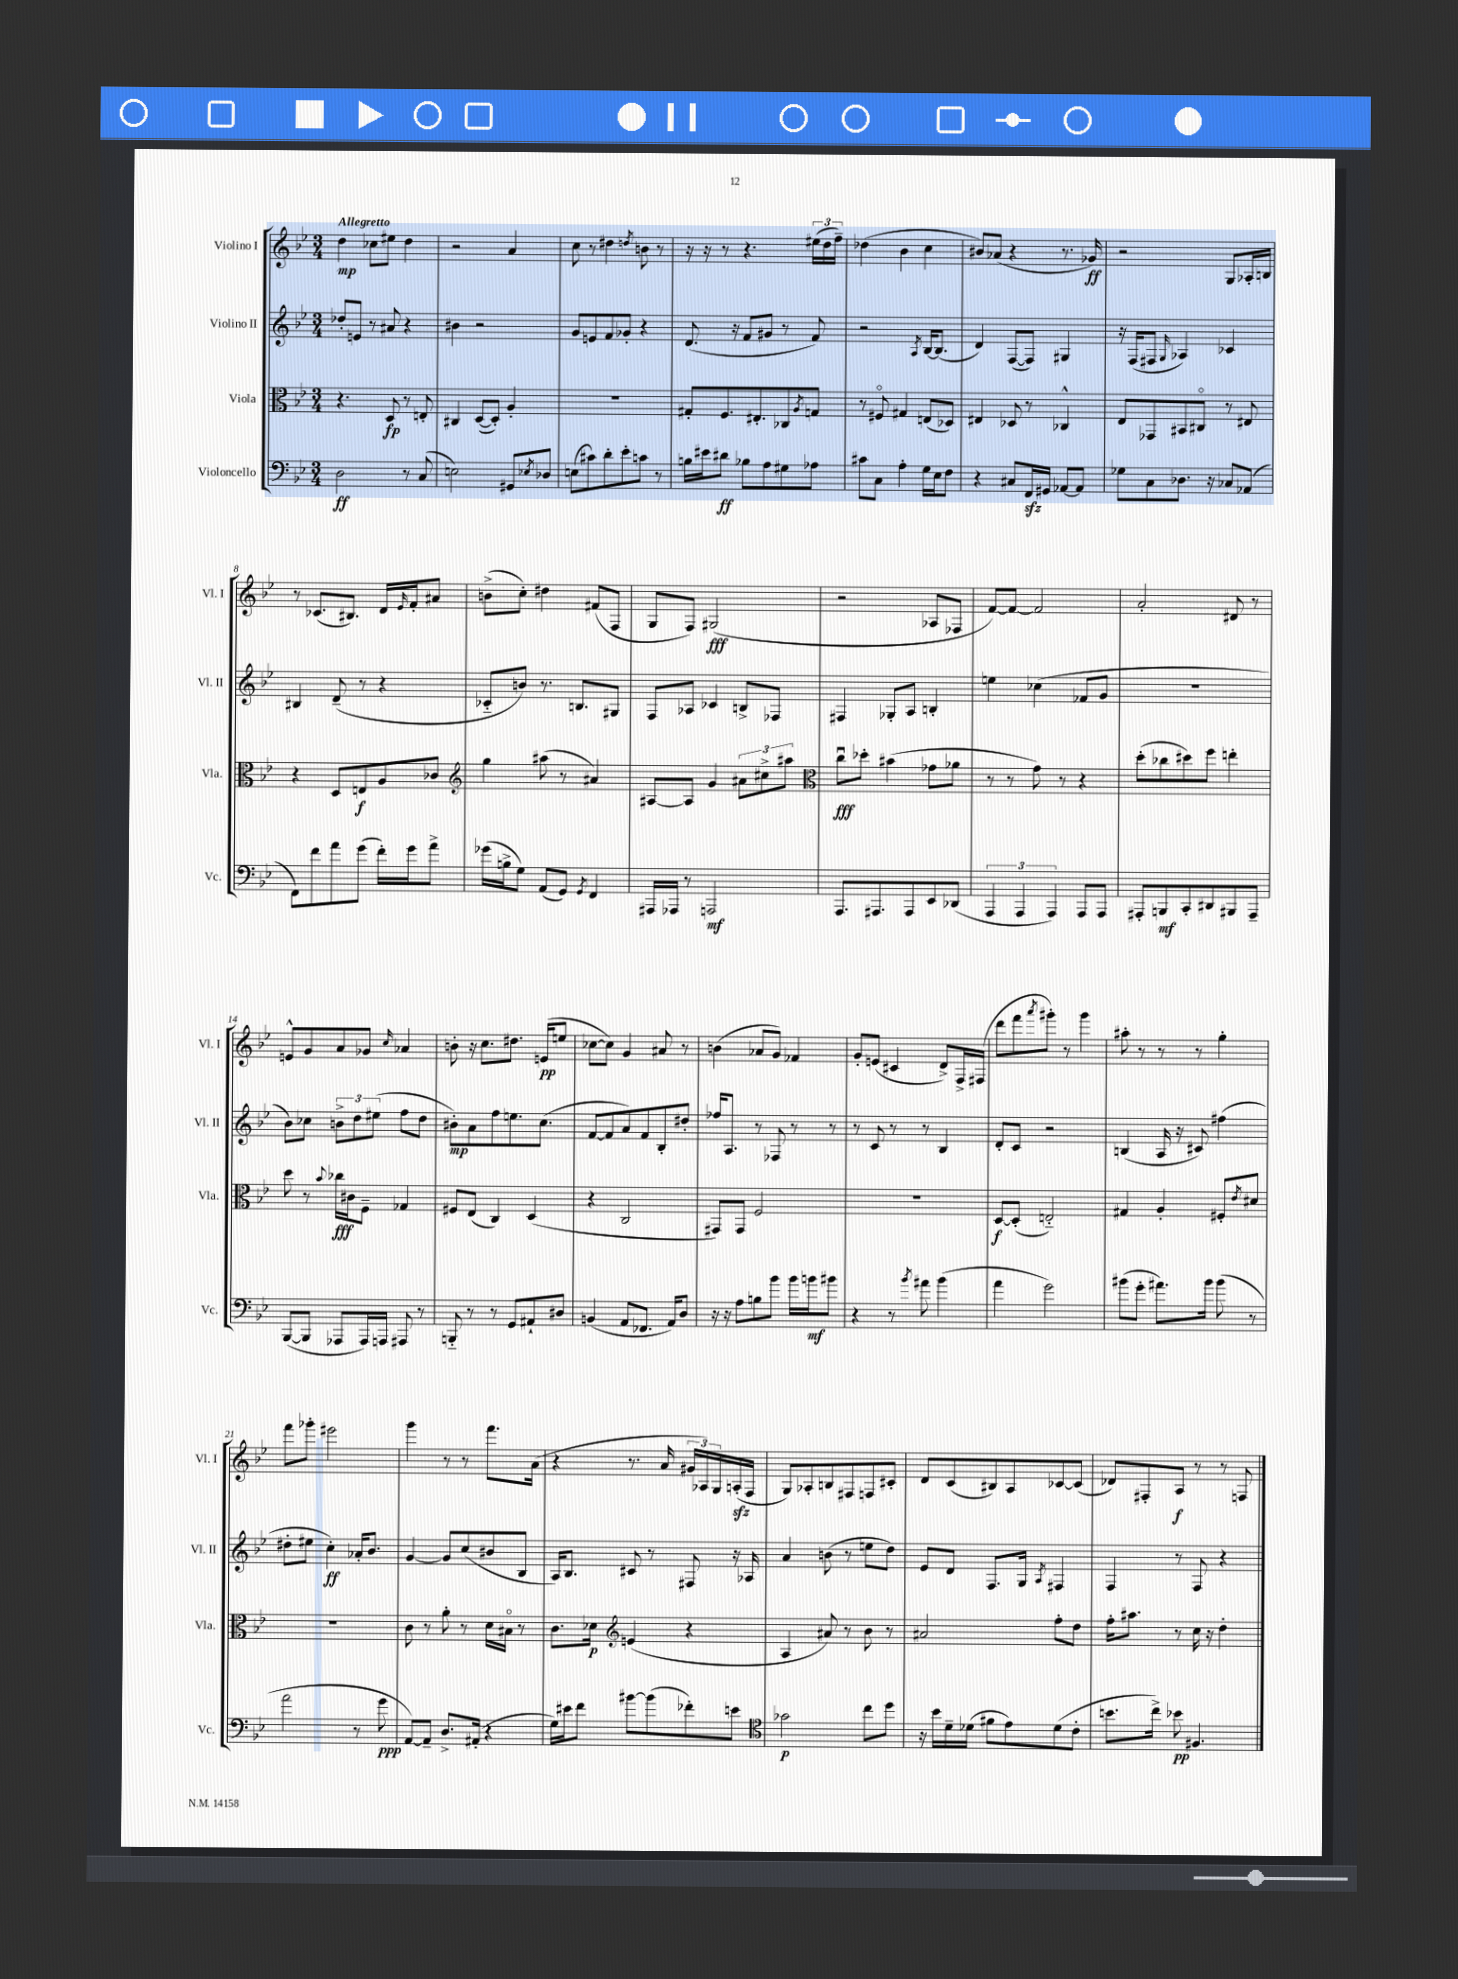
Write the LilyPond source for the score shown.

<<
\new StaffGroup <<
\new Staff = "s0" \with { instrumentName = "Violino I" shortInstrumentName = "Vl. I" } {
    \clef treble \key bes \major \numericTimeSignature \time 3/4 \tempo "Allegretto"
    d''4\mp ces''8 eis''8 d''4 |
    r2 a'4 |
    c''8 r8 dis''4 \acciaccatura { d''8 } b'8 r8 |
    r16 r16 r8 r4. \tuplet 3/2 { eis''16( d''16 f''16--) } |
    des''4( bes'4 c''4 |
    bis'8) aes'8( r4 r8. ges'16\ff) |
    r2 g8 aes16-. b16 |
    r8 ces'8.( bis8.) d'16 \grace { ees'16 } f'16-. ais'8 |
    b'8->( c''8-.) dis''4 fis'8( f8 |
    g8 f8) gis2\fff( |
    r2 aes8 fes8 |
    f'8~) f'8~ f'2 |
    a'2-. dis'8 r8 |
    e'8-^ g'8 a'8 ges'8 \grace { c''16 } aes'4 |
    b'8-. r16 c''8. dis''8. e'16\pp( e''8 |
    ces''8~ ces''8) g'4 ais'8 r8 |
    b'4( aes'8 g'8) fes'4 |
    g'8-. e'8( cis'4 d'8->) f16-> fis16( |
    d'''8 f'''8 \acciaccatura { a'''8 } gis'''8-.) r8 gis'''4 |
    ais''8-. r8 r8 r8 g''4-. |
    f'''8 ges'''8-. eis'''2 |
    g'''4 r8 r8 f'''8. a'16( |
    r4 r8. a'16 \tuplet 3/2 { gis'16 aes16) g16 } a16-.\sfz( f16 |
    g8) aes8-. b8 fis8 f8 cis'8-. |
    d'8 c'8( bis8) a8 ces'8~ ces'8( |
    des'8) fis8-. a8\f r8 r8 f8 \bar "|." |
}
\new Staff = "s1" \with { instrumentName = "Violino II" shortInstrumentName = "Vl. II" } {
    \clef treble \key bes \major \numericTimeSignature \time 3/4
    des''8-. e'8 r8 ais'8 r4 |
    bis'4 r2 |
    g'8 e'8 f'8 ges'8-. r4 |
    d'8.( r16 f'8 gis'8 r8 f'8) |
    r2 \acciaccatura { a8 } bes16~ bes8.( |
    d'4) f8~( f8) gis4 |
    r16 f16( fis8 \grace { g16 } aes4) ces'4 |
    bis4 d'8--( r8 r4 |
    ces'8-_ b'8) r8. b8. gis8 |
    f8 aes8 ces'4 b8-> fes8 |
    fis4 ges8-. a8 b4-. |
    e''4 ces''4( fes'8 g'8 |
    R2. |
    bes'8) ces''8 \tuplet 3/2 { b'8-> d''8 eis''8( } f''8 d''8 |
    bis'8-.\mp) a'8 f''8 e''8. c''8.( |
    f'8~ f'8 a'8) f'8 bes8-. dis''8-. |
    fes''16 a8. r8 fes8 r8 r8 |
    r8 c'8 r8 r8 bes4 |
    d'8-. c'8 r2 |
    b4( a16 r16 cis'8) fis''4( |
    dis''8-. eis''8 c''4-.\ff) aes'16-. bes'8. |
    g'4~ g'8 c''8( bis'8 bes8 |
    a16) bes8. cis'8 r8 fis8 r16 aes16 |
    a'4 b'8( r8 e''8 d''8) |
    ees'8 d'8 f8. g16 \acciaccatura { a8 } fis4 |
    f4 r8 f8 r4 \bar "|." |
}
\new Staff = "s2" \with { instrumentName = "Viola" shortInstrumentName = "Vla." } {
    \clef alto \key bes \major \numericTimeSignature \time 3/4
    r4. d8\fp r8 e8-. |
    cis4 d8~( d8-.) a4-. |
    R2. |
    gis8-. f8. eis8.-. ces8 \acciaccatura { a8 } g8 |
    r8 fis8\flageolet gis4 e8( des8) |
    eis4 des8 r8 ces4-^ |
    ees8 ges,8 bis,8 cis8\flageolet r8 eis8 |
    r4 d8 e8\f a8 ces'8 |
    \clef treble g''4 ais''8( r8 ais'4) |
    ais8~ ais8 g'4 \tuplet 3/2 { ais'8 cis''8-> ais''8 } |
    \clef alto c''8\downbow\fff des''8-. bis'4( ges'8 aes'8 |
    r8 r8 g'8) r8 r4 |
    d''8-.( ces''8 dis''8) f''8 e''4-. |
    d''8 r8 \appoggiatura { bes'8 } ces''16\fff cis'16 f8-- ges4 |
    fis8 ees8( c4) d4( |
    r4 c2 |
    gis,8) gis,8 f2 |
    R2. |
    d8~\f d8-.( e2-_) |
    gis4 a4-. fis8-. \acciaccatura { ees'8 } dis'8 |
    R2. |
    c'8 r8 a'8-. r8 d'16 bis16\flageolet r8 |
    c'8. des'16\p \clef treble e'4( r4 |
    a4 ais'8) r8 bes'8 r8 |
    ais'2 f''8-. d''8 |
    f''16-. ais''8. r8 c''16 r16 d''4-. \bar "|." |
}
\new Staff = "s3" \with { instrumentName = "Violoncello" shortInstrumentName = "Vc." } {
    \clef bass \key bes \major \numericTimeSignature \time 3/4
    d2\ff r8 c8( |
    e2) gis,8 \acciaccatura { ees8 } des8 |
    e8( cis'8) d'8-. ees'8-. c'8 r8 |
    b16 eis'16 dis'8\ff bes8 a8 gis8 aes8 |
    cis'8 c8 a4-. g16 ees16 f8 |
    r4 cis8 f,16\sfz gis,16 aes,8~ aes,8 |
    ges8 c8 des8. r16 ces8 aes,8( |
    f,8) f'8 a'8 g'8( f'16-.) g'16 a'8-> |
    ges'16( b16-> g8) a,8( g,8) \acciaccatura { g,8 } f,4 |
    ais,,16 aes,,16 r8 a,,2\mf |
    a,,8. ais,,8. ais,,8 ees,8 des,8( |
    \tuplet 3/2 { a,,4 a,,4 a,,4) } a,,8 a,,8 |
    ais,,8-. b,,8\mf c,8-. dis,8 bis,,8 ais,,8-- |
    bes,,8~( bes,,8 aes,,8 aes,,16) a,,16 ais,,8 r8 |
    b,,8-_ r8 r8 g,8 ais,8-! dis8 |
    b,4( a,8 fes,8. a,16) d8 |
    r16 r16 a8 b8 bes'8 bes'16 b'16\mf bis'8 |
    r4 r8 \acciaccatura { bes'8 } ais'8 bes'4( |
    a'4 g'2) |
    bis'8( g'8-. ais'8.) bis'16 bis'8( r8 |
    a'2 r8 g'8\ppp |
    a,8~) a,8-- d8.-> ais,16-.( r4 |
    g16) eis'16 f'8 bis'8~ bis'8( fes'8-.) e'8 |
    \clef tenor ges'2\p c''8 d''8 |
    r16 bes'16 d'16-- des'16( fis'8 ees'8) des'8( c'8-. |
    b'8. c''16->) bes'8\pp fis4. \bar "|." |
}
>>
>>
